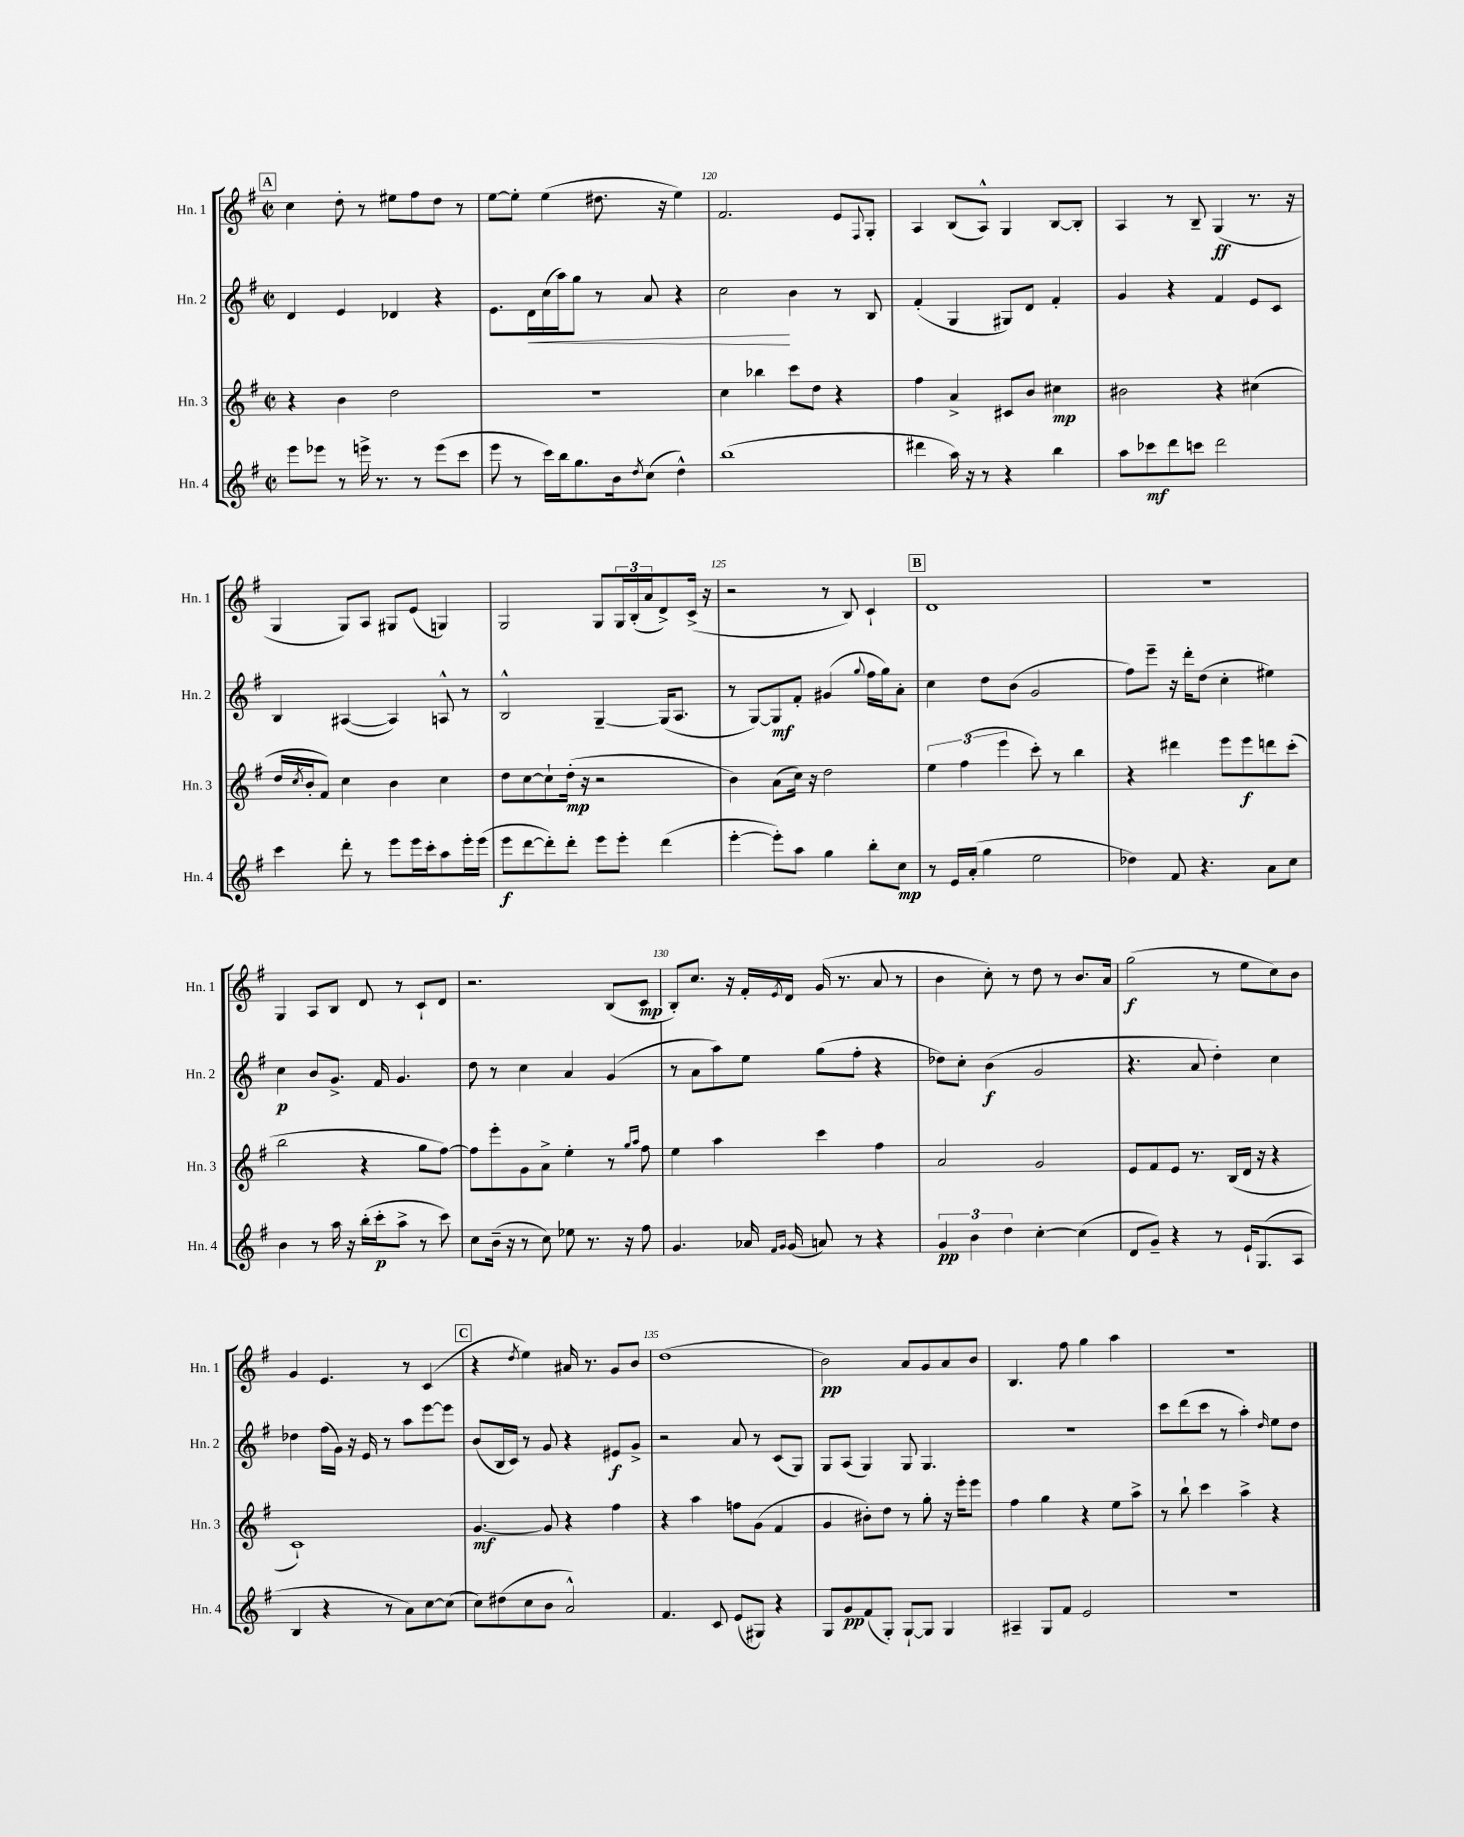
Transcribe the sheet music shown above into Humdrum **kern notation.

**kern	**kern	**kern	**kern
*staff4	*staff3	*staff2	*staff1
*clefG2	*clefG2	*clefG2	*clefG2
*k[f#]	*k[f#]	*k[f#]	*k[f#]
*M2/2	*M2/2	*M2/2	*M2/2
*met(c|)	*met(c|)	*met(c|)	*met(c|)
8eee	4r	4d	4cc
8eee-	.	.	.
8r	4b	4e	8dd'
16eee^	.	.	8r
8.r	.	.	.
.	2dd	4d-	8ee#
8r	.	.	8ff#
(8eee	.	4r	8dd
8ccc	.	.	8r
=	=	=	=
8eee	1r	8.e	[8ee
8r	.	.	8ee']
.	.	16d	.
16ccc)	.	(16cc	(4ee
16bb	.	16aa)	.
8.gg	.	8gg	.
.	.	8r	8.dd#
16b	.	.	.
8qdd	.	.	.
(8cc	.	8a	.
.	.	.	16r
4dd^^)	.	4r	4ee)
=	=	=	=
(1bb	4cc	2cc	2.f#
.	4bb-	.	.
.	8ccc	4b	.
.	8dd	.	.
.	4r	8r	8e
.	.	.	8qqF#
.	.	8B	8G'
=	=	=	=
4ddd#	4ff#	(4f#'	4A
16aa)	4a^	4G	(8B
16r	.	.	.
8r	.	.	8A^^)
4r	8c#	8G#)	4G
.	8b	8d	.
4bb	4cc#	4f#'	[8B
.	.	.	8B']
=	=	=	=
8aa	2b#	4g	4A
8ccc-	.	.	.
8ddd	.	4r	8r
8ccc	.	.	8B~
2ddd	4r	4f#	(4G
.	(4cc#	8e	8.r
.	.	8c	.
.	.	.	16r
=	=	=	=
4ccc	16dd	4B	4G
.	8qcc	.	.
.	16b'	.	.
.	8f#)	.	.
8ddd'	4cc	([4A#	8G)
8r	.	.	8A
8eee	4b	4A#])	8G#
16eee	.	.	(8e
16ccc'	.	.	.
8aa	4cc	8A^^	4G)
16eee'	.	8r	.
(16eee	.	.	.
=	=	=	=
8eee	8dd	2B^^	2G
[8ddd	[8cc	.	.
8ddd'])	8cc`]	.	.
8ddd'	(16dd'	.	.
.	16r	.	.
8eee	2r	[4G~	8G
8eee'	.	.	24G
.	.	.	(24B'
.	.	.	24a
(4ddd	.	(16G]	8d^)
.	.	8.A	.
.	.	.	(16c^
.	.	.	16r
=	=	=	=
[4eee'	4b)	8r	2r
.	.	[8G)	.
8eee'])	(8a	8G]	.
8aa	16cc)	8f#'	.
.	16r	.	.
4gg	2dd	(4g#	8r
.	.	.	8B)
.	.	8qqgg	.
8bb'	.	16ff#	4c`
.	.	16gg)	.
8cc	.	8a'	.
=	=	=	=
8r	6ee	4cc	1d
16e	.	.	.
.	(6ff#	.	.
(16a'	.	.	.
4gg	.	8dd	.
.	6eee	.	.
.	.	(8b	.
2ee	8ccc')	2g	.
.	8r	.	.
.	4bb	.	.
=	=	=	=
4dd-)	4r	8ff#)	1r
.	.	8eee~	.
8f#	4ddd#	16r	.
.	.	16ddd'	.
4.r	.	(8dd	.
.	8eee	4cc'	.
.	8eee	.	.
8a	8ddd	4ee#)	.
8cc	(8ccc'	.	.
=	=	=	=
4b	2bb	4cc	4G
8r	.	8b	8A
16aa	.	8.g^	8B
16r	.	.	.
(16bb'	4r	.	8d
16ccc'	.	16f#	.
8aa^	.	4.g	8r
8r	8gg	.	8c`
8ccc)	[8ff#)	.	8d
=	=	=	=
8cc	8ff#]	8dd	2.r
(16b~	8eee'	8r	.
16r	.	.	.
8r	8g	4cc	.
8cc)	8a^	.	.
8ee-	4ee'	4a	.
8.r	.	.	.
.	8r	(4g	(8B
16r	.	.	.
.	16qqgg	.	.
.	16qqaa	.	.
8ff#	8ff#	.	8c
=	=	=	=
4.g	4ee	8r	8B')
.	.	8a	8.cc
.	4aa	8aa)	.
.	.	.	16r
16a-	.	8ee	16f#'
16qqf#	.	.	.
16qqg	.	.	8qe
(16g	.	.	16d
8a)	4ccc	(8gg	(16g
.	.	.	8.r
8r	.	8ff#'	.
4r	4ff#	4r	8a
.	.	.	8r
=	=	=	=
6g	2a	8dd-)	4b
.	.	8cc'	.
6b	.	.	.
.	.	(4b	8cc')
6dd	.	.	.
.	.	.	8r
[4cc'	2g	2g	8dd
.	.	.	8r
(4cc]	.	.	8.b
.	.	.	16a
=	=	=	=
8d	8e	4.r	(2gg
8g~)	8f#	.	.
4r	8e	.	.
.	8.r	8a	.
8r	.	4dd')	8r
.	(16B	.	.
16e`	16d	.	8ee
(8.G	16r	.	.
.	4r	4cc	8cc)
8A	.	.	8b
=	=	=	=
4B	1c`)	4dd-	4g
4r	.	(16ff#	4.e
.	.	16g)	.
.	.	16r	.
.	.	16e	.
8r	.	8r	.
8a)	.	8aa	8r
[8cc	.	[8eee	(4c
(8cc]	.	8eee]	.
=	=	=	=
8cc)	[4.g	(8b	4r
(8dd#	.	16B	.
.	.	16c)	.
.	.	.	8qdd
8cc	.	8r	4ee)
8b	8g]	8g	.
2a^^)	4r	4r	16a#
.	.	.	8.r
.	4ff#	8e#	8g
.	.	8g^	8b
=	=	=	=
4.f#	4r	2r	(1dd
.	4aa	.	.
8c	.	.	.
(8e	8ff	8a	.
8G#)	(8g	8r	.
4r	4f#	(8c	.
.	.	8G)	.
=	=	=	=
8G	4g	8G	2b)
8g	.	(8A	.
(8f#	8b#')	4G)	.
8G')	8dd	.	.
[8G`	8r	8G	8a
8G]	8gg'	4.G	8g
4G	16r	.	8a
.	16eee'	.	.
.	8eee	.	8b
=	=	=	=
4A#~	4ff#	1r	4.B
8G	4gg	.	.
8f#	.	.	8ff#
2e	4r	.	4gg
.	8ee	.	4aa
.	8aa^	.	.
=	=	=	=
1r	8r	8ccc	1r
.	8bb`	(8ddd	.
.	4ccc	8ccc	.
.	.	8r	.
.	4aa^	4aa')	.
.	.	16qqdd	.
.	4r	8ee	.
.	.	8dd	.
==	==	==	==
*-	*-	*-	*-
